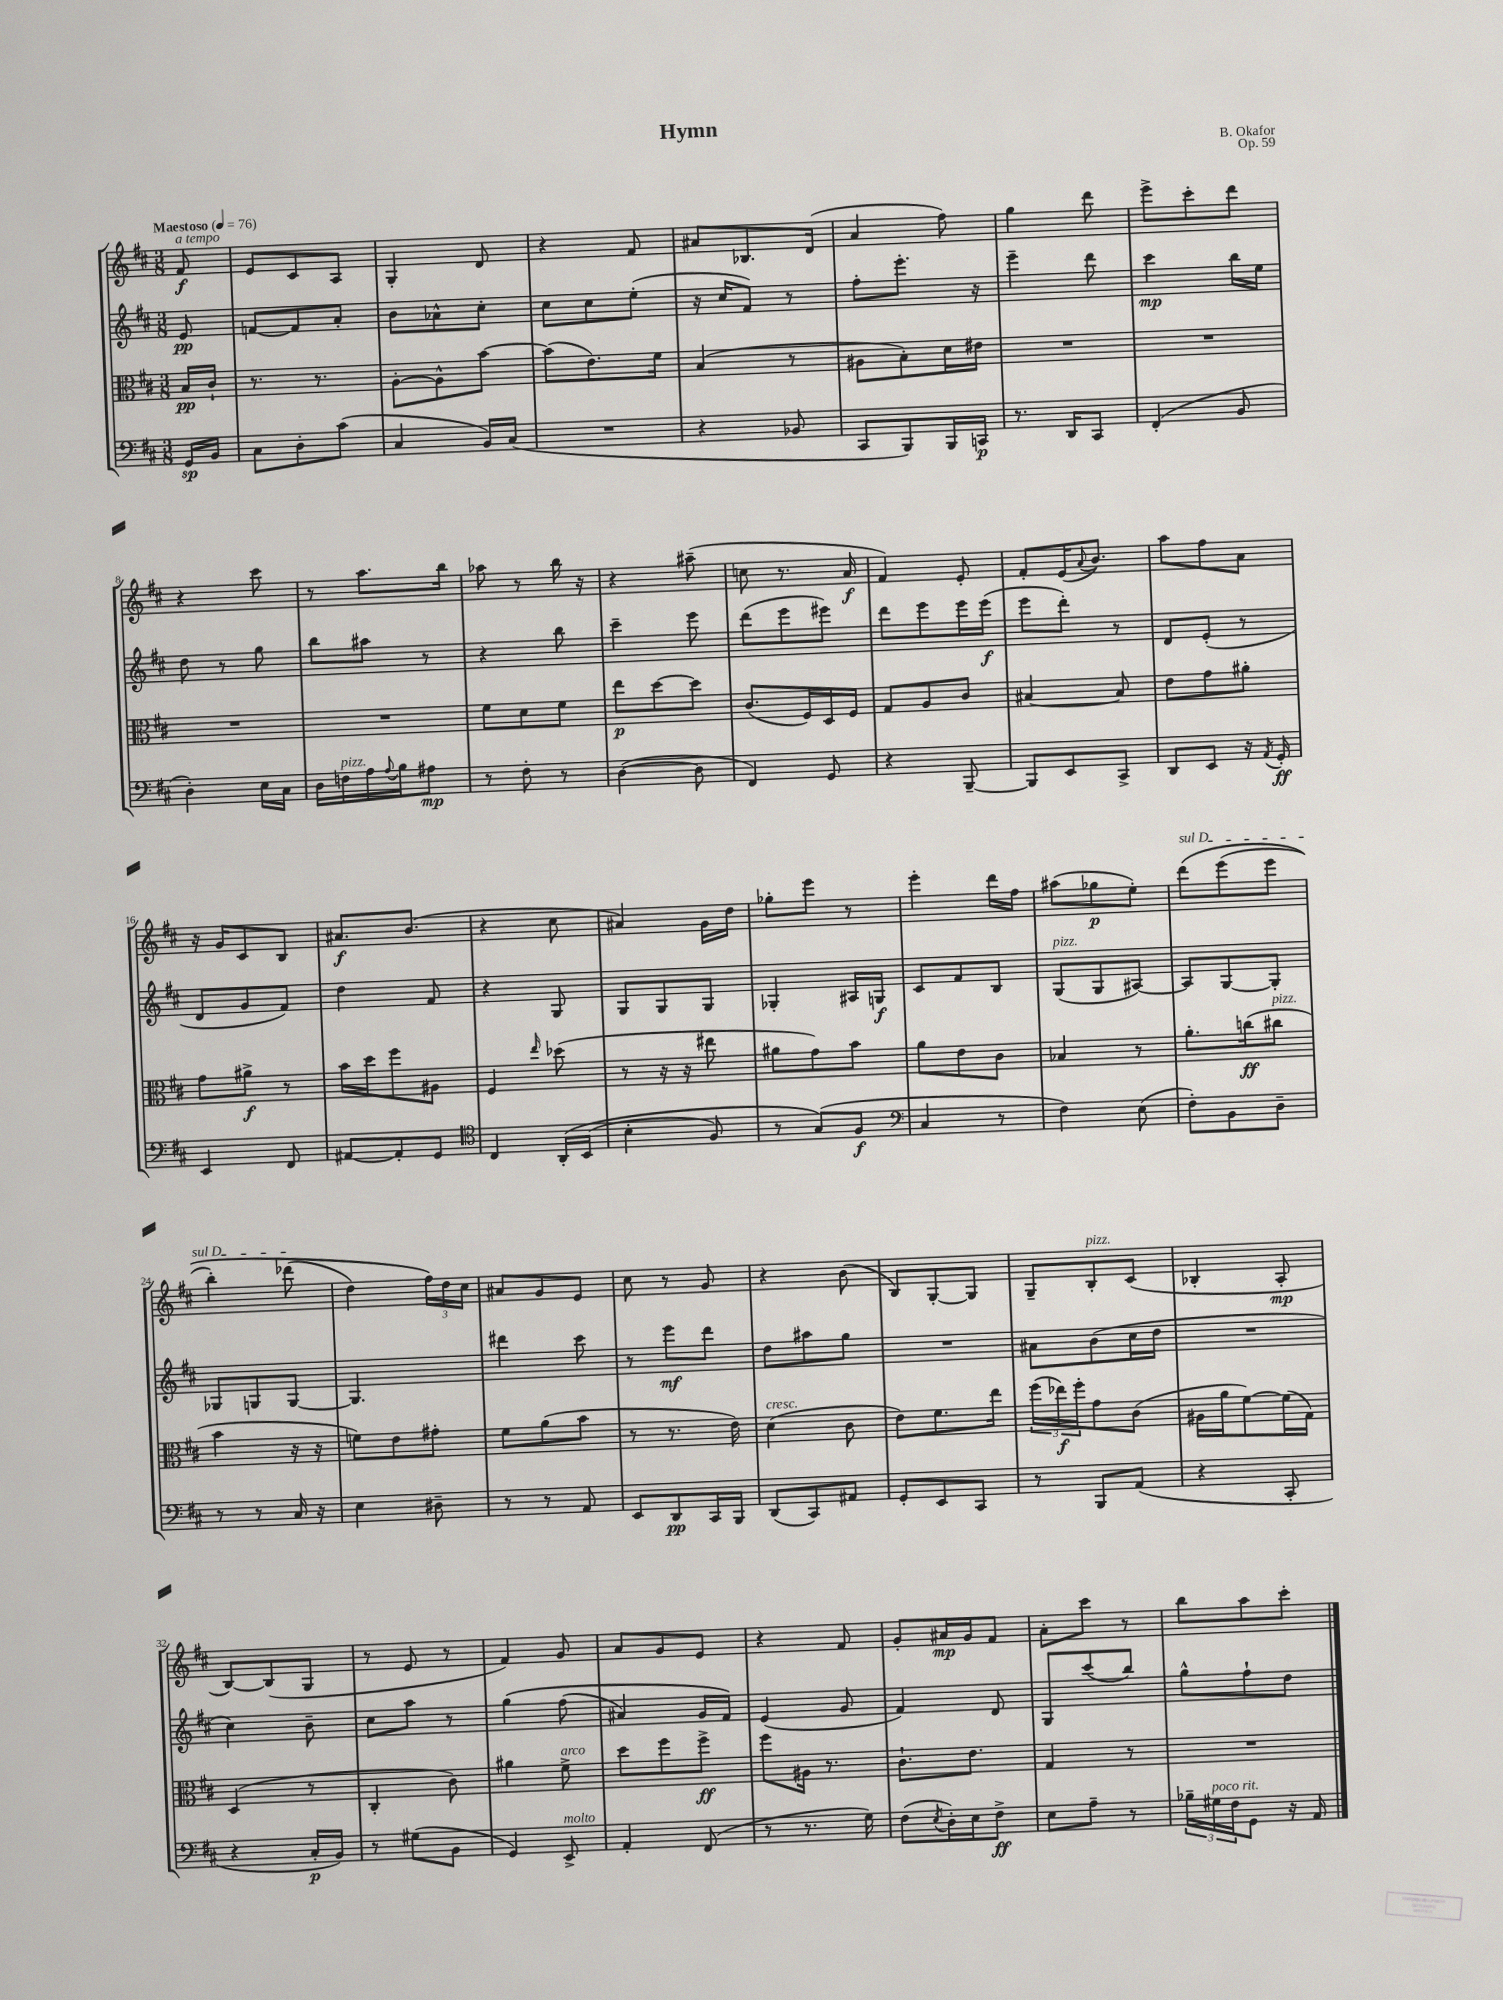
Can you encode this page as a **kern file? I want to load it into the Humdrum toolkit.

**kern	**dynam	**kern	**dynam	**kern	**dynam	**kern	**dynam
*part4	*part4	*part3	*part3	*part2	*part2	*part1	*part1
*staff4	*staff4	*staff3	*staff3	*staff2	*staff2	*staff1	*staff1
*clefF4	*	*clefC3	*	*clefG2	*	*clefG2	*
*k[f#c#]	*	*k[f#c#]	*	*k[f#c#]	*	*k[f#c#]	*
*M3/8	*	*M3/8	*	*M3/8	*	*M3/8	*
*MM76	*	*MM76	*	*MM76	*	*MM76	*
=	=	=	=	=	=	=	=
!	!	!	!	!	!	!LO:TX:a:B:t=Maestoso	!
!	!	!	!	!	!	!LO:TX:a:i:t=a tempo	!
16GG/LL	sp	16B/LL	pp	8e/	pp	8f#/	f
16BB/JJ	.	16c#`/JJ	.	.	.	.	.
=1	=1	=1	=1	=1	=1	=1	=1
8C#\L	.	8.r	.	[8fn/L	.	8e/L	.
8D'\	.	.	.	8f/]	.	8c#/	.
.	.	8.r	.	.	.	.	.
(8c#\J	.	.	.	8a'/J	.	8A/J	.
=2	=2	=2	=2	=2	=2	=2	=2
4C#/	.	[8A'\L	.	8b\L	.	4G'/	.
.	.	8A^^\]	.	8a-X^^\	.	.	.
16BB/LL)	.	[8b\J	.	8cc#'\J	.	8d/	.
(16C#/JJ	.	.	.	.	.	.	.
=3	=3	=3	=3	=3	=3	=3	=3
4.r	.	(8b\L]	.	8cc#\L	.	4r	.
.	.	8.e\)	.	8cc#\	.	.	.
.	.	.	.	(8ee'\J	.	8f#/	.
.	.	16f#\Jk	.	.	.	.	.
=4	=4	=4	=4	=4	=4	=4	=4
4r	.	(4B/	.	16r	.	8a#X/L	.
.	.	.	.	16cc#/KL	.	.	.
.	.	.	.	8f#/J)	.	8.B-X/	.
8BB-X/	.	8r	.	8r	.	.	.
.	.	.	.	.	.	(16d/Jk	.
=5	=5	=5	=5	=5	=5	=5	=5
8CC#/L	.	8A#X\L	.	8ff#'\L	.	4a/	.
8BBB/)	.	8B'\)	.	8.eee'\J	.	.	.
16BBB/L	.	16d\L	.	.	.	8ff#\)	.
16CCn/JJ	p	16e#X\JJ	.	16r	.	.	.
=6	=6	=6	=6	=6	=6	=6	=6
8.r	.	4.r	.	4eee~\	.	4gg\	.
16DD/KL	.	.	.	.	.	.	.
8CC#/J	.	.	.	8ddd\	.	8ddd\	.
=7	=7	=7	=7	=7	=7	=7	=7
(4FF#'/	.	4.r	.	4ccc#\	mp	8eee^\L	.
.	.	.	.	.	.	8ccc#'\	.
8BB/	.	.	.	16bb\LL	.	8ddd\J	.
.	.	.	.	16ee\JJ	.	.	.
!!LO:LB:g=z
=8	=8	=8	=8	=8	=8	=8	=8
4D'\)	.	4.r	.	8dd\	.	4r	.
.	.	.	.	8r	.	.	.
16E\LL	.	.	.	8gg\	.	8ccc#\	.
16C#\JJ	.	.	.	.	.	.	.
=9	=9	=9	=9	=9	=9	=9	=9
16D\LL	.	4.r	.	8bb\L	.	8r	.
!LO:TX:a:i:t=pizz.	!	!	!	!	!	!	!
16Fn\	.	.	.	.	.	.	.
16A\	.	.	.	8aa#X\J	.	8.aa\L	.
8qqA/	.	.	.	.	.	.	.
16B\J	.	.	.	.	.	.	.
8A#X\J	mp	.	.	8r	.	.	.
.	.	.	.	.	.	16bb\Jk	.
=10	=10	=10	=10	=10	=10	=10	=10
8r	.	8f#\L	.	4r	.	8aa-X\	.
8F#'\	.	8d\	.	.	.	8r	.
8r	.	8f#\J	.	8bb\	.	16bb\	.
.	.	.	.	.	.	16r	.
=11	=11	=11	=11	=11	=11	=11	=11
([4D\	.	8ee\L	p	4ccc#~\	.	4r	.
.	.	[8dd\	.	.	.	.	.
8D\]	.	8dd\J]	.	8eee\	.	(8aa#X~\	.
=12	=12	=12	=12	=12	=12	=12	=12
4FF#/)	.	(8.c#/L	.	(8ddd\L	.	8ccn\	.
.	.	.	.	8eee\	.	8.r	.
.	.	16F#/L)	.	.	.	.	.
8GG/	.	16D/	.	8eee#X\J)	.	.	.
.	.	16F#/JJ	.	.	.	16a/	f
=13	=13	=13	=13	=13	=13	=13	=13
4r	.	8G/L	.	8ddd\L	.	4f#/)	.
.	.	8A/	.	8eee\	.	.	.
[8BBB~/	.	8c#/J	.	16eee\L	.	8e'/	.
.	.	.	.	(16eee\JJ	f	.	.
=14	=14	=14	=14	=14	=14	=14	=14
8BBB/L]	.	[4B#X/	.	8eee\L	.	8f#'/L	.
8EE/	.	.	.	8ddd'\J)	.	(16e/K	.
.	.	.	.	.	.	8qqa/	.
.	.	.	.	.	.	8.b/J)	.
8CC#^/J	.	8B#/]	.	8r	.	.	.
=15	=15	=15	=15	=15	=15	=15	=15
8DD/L	.	8e\L	.	8d/L	.	8aa\L	.
8EE/J	.	8g\	.	(8e'/J	.	8ff#\	.
16r	.	8a#X'\J	.	8r	.	8a\J	.
8qAA/	.	.	.	.	.	.	.
16GG'/	ff	.	.	.	.	.	.
!!LO:LB:g=z
=16	=16	=16	=16	=16	=16	=16	=16
4EE/	.	8g\L	.	8d/L	.	16r	.
.	.	.	.	.	.	16g/KL	.
.	.	8a#X^\J	f	8g/	.	8c#/	.
8FF#/	.	8r	.	8f#/J)	.	8B/J	.
=17	=17	=17	=17	=17	=17	=17	=17
[8AA#X/L	.	16b\LL	.	4dd\	.	8.a#X/L	f
.	.	16dd\J	.	.	.	.	.
8AA#'/]	.	8ff#\	.	.	.	.	.
.	.	.	.	.	.	(8.b/J	.
8GG/J	.	8A#X\J	.	8f#/	.	.	.
=18	=18	=18	=18	=18	=18	=18	=18
*clefC4	*	*	*	*	*	*	*
4C#/	.	4F#/	.	4r	.	4r	.
.	.	16qqee/	.	.	.	.	.
(16AA'/LL	.	(8dd-X\	.	8G/	.	8cc#\	.
(16BB/JJ	.	.	.	.	.	.	.
=19	=19	=19	=19	=19	=19	=19	=19
4B'\	.	8r	.	8G/L	.	4a#X/)	.
.	.	16r	.	8G/	.	.	.
.	.	16r	.	.	.	.	.
8F#/)	.	8ee#X\	.	8G/J	.	16g\LL	.
.	.	.	.	.	.	16dd\JJ	.
=20	=20	=20	=20	=20	=20	=20	=20
8r	.	8a#X\L	.	4G-X'/	.	8gg-X'\L	.
(8G/L)	.	8g\)	.	.	.	8eee\J	.
8F#/J	f	8b\J	.	16A#X/LL	.	8r	.
.	.	.	.	16Gn/JJ	f	.	.
=21	=21	=21	=21	=21	=21	=21	=21
*clefF4	*	*	*	*	*	*	*
4C#/	.	8a\L	.	8c#/L	.	4eee'\	.
.	.	8e\	.	8f#/	.	.	.
8r	.	8c#\J	.	8B/J	.	16ddd\LL	.
.	.	.	.	.	.	16ff#\JJ	.
=22	=22	=22	=22	=22	=22	=22	=22
!	!	!	!	!LO:TX:a:i:t=pizz.	!	!	!
4F#\)	.	4B-X/	.	(8G/L	.	(8aa#X\L	.
.	.	.	.	8G/	.	8gg-X\	p
(8E\	.	8r	.	[8A#X/J)	.	8ee'\J)	.
=23	=23	=23	=23	=23	=23	=23	=23
!	!	!	!	!	!	!LO:TX:a:i:t=sul D	!
8F#'\L)	.	8.a'\L	.	8A#/L]	.	(8ddd\L	.
8BB\	.	.	.	[8G/	.	(8eee\	.
.	.	(16ccn\k	ff	.	.	.	.
!	!	!LO:TX:a:i:t=pizz.	!	!	!	!	!
8D~\J	.	8cc#X\J	.	8G'/J]	.	8eee\J	.
!!LO:LB:g=z
=24	=24	=24	=24	=24	=24	=24	=24
8r	.	4b\	.	8G-X/L	.	4bb'\)	.
8r	.	.	.	8Gn/	.	.	.
16C#/	.	16r	.	[8G/J	.	(8ddd-X\	.
16r	.	16r	.	.	.	.	.
=25	=25	=25	=25	=25	=25	=25	=25
4E\	.	8fn\L)	.	4.G/]	.	4dd\)	.
.	.	8e\	.	.	.	.	.
8D#X~\	.	8g#X'\J	.	.	.	24ff#\LL)	.
.	.	.	.	.	.	24dd\	.
.	.	.	.	.	.	24cc#\JJ	.
=26	=26	=26	=26	=26	=26	=26	=26
8r	.	8f#\L	.	4ddd#X\	.	8a#X/L	.
8r	.	(8a\	.	.	.	8g/	.
8AA/	.	8b\J	.	8ccc#\	.	8e/J	.
=27	=27	=27	=27	=27	=27	=27	=27
8EE/L	.	8r	.	8r	.	8cc#\	.
8DD/	pp	8.r	.	8eee\L	mf	8r	.
16CC#/L	.	.	.	8ddd\J	.	8g/	.
16BBB/JJ	.	16e\)	.	.	.	.	.
=28	=28	=28	=28	=28	=28	=28	=28
!	!	!LO:TX:a:i:t=cresc.	!	!	!	!	!
(8DD/L	.	(4d\	.	8dd\L	.	4r	.
8CC#/)	.	.	.	8aa#X\	.	.	.
8AA#X/J	.	8c#\	.	8gg\J	.	(8b\	.
=29	=29	=29	=29	=29	=29	=29	=29
8GG'/L	.	8e\L)	.	4.r	.	8B/L)	.
8EE/	.	8.f#\	.	.	.	[8G'/	.
8CC#/J	.	.	.	.	.	8G/J]	.
.	.	16ee\Jk	.	.	.	.	.
=30	=30	=30	=30	=30	=30	=30	=30
8r	.	(24ff#\LL	.	8a#X\L	.	8G~/L	.
.	.	24ee-X\)	f	.	.	.	.
.	.	24ff#'\J	.	.	.	.	.
!	!	!	!	!	!	!LO:TX:a:i:t=pizz.	!
8BBB/L	.	8g\	.	(8b\	.	8B'/	.
(8AA/J	.	(8c#\J	.	16cc#\L	.	(8c#/J	.
.	.	.	.	16dd\JJ	.	.	.
=31	=31	=31	=31	=31	=31	=31	=31
4r	.	16A#X\LL	.	4.r	.	4B-X'/	.
.	.	16a\J	.	.	.	.	.
.	.	[8f#\)	.	.	.	.	.
8CC#'/	.	(16f#\L]	.	.	.	8A'/	mp
.	.	16G\JJ)	.	.	.	.	.
!!LO:LB:g=z
=32	=32	=32	=32	=32	=32	=32	=32
4r	.	(4D/	.	4cc#\)	.	[8B/L)	.
.	.	.	.	.	.	(8B/]	.
16C#'/LL	p	8r	.	8b~\	.	8G/J	.
16BB/JJ)	.	.	.	.	.	.	.
=33	=33	=33	=33	=33	=33	=33	=33
8r	.	4C#'/	.	8cc#\L	.	8r	.
(8G#X\L	.	.	.	8aa\J	.	8e/	.
8BB\J	.	8c#\)	.	8r	.	8r	.
=34	=34	=34	=34	=34	=34	=34	=34
4GG/)	.	4a#X\	.	(4gg\	.	4f#/)	.
!	!	!LO:TX:a:i:t=arco	!	!	!	!	!
!LO:TX:a:i:t=molto	!	!	!	!	!	!	!
8EE^/	.	8f#^\	.	(8ff#\	.	8g/	.
=35	=35	=35	=35	=35	=35	=35	=35
4AA'/	.	8dd\L	.	4a#X/)	.	8a/L	.
.	.	8ff#\	.	.	.	8g/	.
(8FF#/	.	8ff#^\J	ff	16g/LL	.	8e/J	.
.	.	.	.	16f#/JJ)	.	.	.
=36	=36	=36	=36	=36	=36	=36	=36
8r	.	8ff#\L	.	(4e/	.	4r	.
8.r	.	16A#X\Jk	.	.	.	.	.
.	.	8.r	.	.	.	.	.
.	.	.	.	8g/	.	8f#/	.
16G\)	.	.	.	.	.	.	.
=37	=37	=37	=37	=37	=37	=37	=37
(8F#\L	.	8.c#`\L	.	4f#/)	.	8g'/L	.
8qE/	.	.	.	.	.	.	.
16D'\L)	.	.	.	.	.	16a#X/L	mp
16E\J	.	8.e\J	.	.	.	16g/J	.
8F#^\J	ff	.	.	8d/	.	8f#/J	.
=38	=38	=38	=38	=38	=38	=38	=38
8E\L	.	4G/	.	8G/L	.	8a'\L	.
8A~\J	.	.	.	(8ccc#/	.	8ccc#\J	.
8r	.	8r	.	8bb/J)	.	8r	.
=39	=39	=39	=39	=39	=39	=39	=39
24B-X~\LL	.	4.r	.	8gg^^\L	.	8bb\L	.
!LO:TX:a:i:t=poco rit.	!	!	!	!	!	!	!
24G#X\	.	.	.	.	.	.	.
24F#\J	.	.	.	.	.	.	.
8GG\J	.	.	.	8ff#`\	.	8aa\	.
16r	.	.	.	8dd\J	.	8ccc#'\J	.
16AA/	.	.	.	.	.	.	.
==	==	==	==	==	==	==	==
*-	*-	*-	*-	*-	*-	*-	*-
